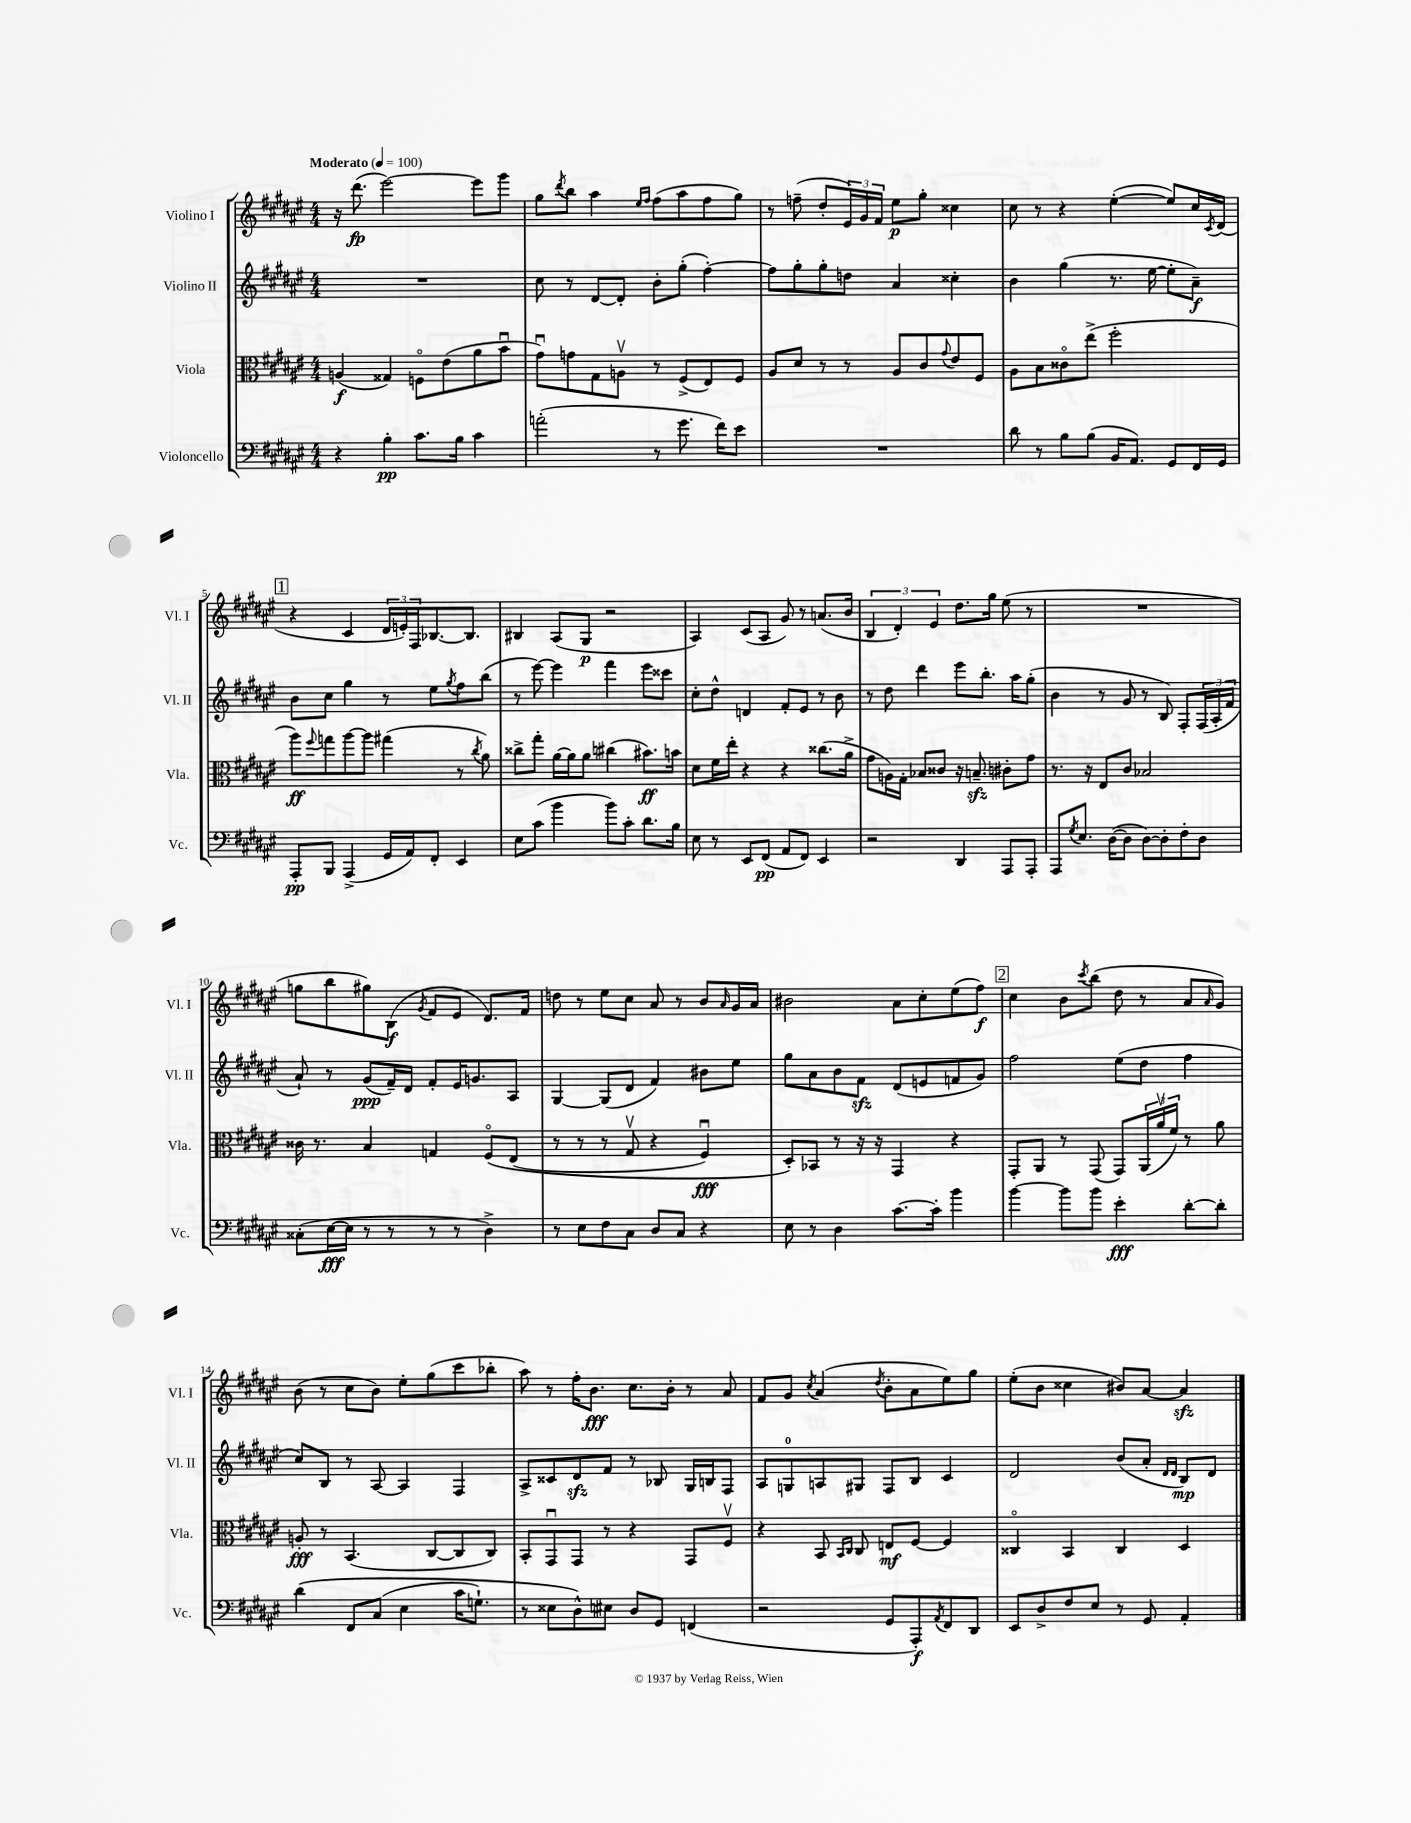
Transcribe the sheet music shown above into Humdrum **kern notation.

**kern	**dynam	**kern	**dynam	**kern	**dynam	**kern	**dynam
*part4	*part4	*part3	*part3	*part2	*part2	*part1	*part1
*staff4	*staff4	*staff3	*staff3	*staff2	*staff2	*staff1	*staff1
*I"Violoncello	*	*I"Viola	*	*I"Violino II	*	*I"Violino I	*
*I'Vc.	*	*I'Vla.	*	*I'Vl. II	*	*I'Vl. I	*
*clefF4	*	*clefC3	*	*clefG2	*	*clefG2	*
*k[f#c#g#d#a#e#]	*	*k[f#c#g#d#a#e#]	*	*k[f#c#g#d#a#e#]	*	*k[f#c#g#d#a#e#]	*
*M4/4	*	*M4/4	*	*M4/4	*	*M4/4	*
*MM100	*	*MM100	*	*MM100	*	*MM100	*
=1	=1	=1	=1	=1	=1	=1	=1
!	!	!	!	!	!	!LO:TX:a:B:t=Moderato	!
4r	.	(4An/	f	1r	.	16r	.
.	.	.	.	.	.	(8.ddd#\	fp
4B'\	pp	4G##X/)	.	.	.	[2eee#\)	.
8.c#\L	.	8Fn\L	.	.	.	.	.
.	.	(8e#\	.	.	.	.	.
16B\Jk	.	.	.	.	.	.	.
4c#\	.	8a#\	.	.	.	8eee#\L]	.
.	.	8bu\J	.	.	.	8ggg#\J	.
=2	=2	=2	=2	=2	=2	=2	=2
(2an'\	.	8g#u\L)	.	8cc#\	.	8gg#\L	.
.	.	.	.	.	.	8qddd#/	.
.	.	8gn\	.	8r	.	8bb\J	.
.	.	8G#\	.	[8d#/L	.	4aa#\	.
.	.	8Anv\J	.	8d#'/J]	.	.	.
.	.	.	.	.	.	16qqee#/LL	.
.	.	.	.	.	.	16qqff#/JJ	.
8r	.	8r	.	8b'\L	.	(8ff#\L	.
8.g#\	.	(8F#^/L	.	(8gg#'\J	.	8aa#\	.
.	.	8E#/)	.	[4ff#'\)	.	8ff#\	.
16f#\KL)	.	.	.	.	.	.	.
8e#\J	.	8F#/J	.	.	.	8gg#\J)	.
=3	=3	=3	=3	=3	=3	=3	=3
1r	.	8A#/L	.	8ff#\L]	.	8r	.
.	.	8d#/J	.	8gg#'\	.	(8ffn~\	.
.	.	8r	.	8gg#'\	.	8dd#'/L	.
.	.	8r	.	8ddn\J	.	24e#/L)	.
.	.	.	.	.	.	24g#/	.
.	.	.	.	.	.	24f#/JJ	.
.	.	8A#/L	.	4a#/	.	8ee#\L	p
.	.	8c#/	.	.	.	8gg#'\J	.
.	.	8qqg#/	.	.	.	.	.
.	.	8e#/	.	4cc##X'\	.	4cc##X\	.
.	.	8F#/J	.	.	.	.	.
=4	=4	=4	=4	=4	=4	=4	=4
8d#\	.	8A#\L	.	4b\	.	8cc#\	.
8r	.	8B\	.	.	.	8r	.
8B\L	.	8c##X\	.	(4gg#\	.	4r	.
(8B\J	.	(8ee#^\J	.	.	.	.	.
16BB/KL	.	2ff#'\	.	8.r	.	([4ee#'\	.
8.AA#/J)	.	.	.	.	.	.	.
.	.	.	.	[16ee#\	.	.	.
8GG#/L	.	.	.	8ee#'\L]	.	8ee#/L])	.
16FF#/L	.	.	.	8a#~\J)	f	16cc#/L	.
.	.	.	.	.	.	8qc#/	.
16GG#/JJ	.	.	.	.	.	(16d#/JJ	.
!!LO:LB:g=z
!!LO:REH:place=s1:t=1
=5	=5	=5	=5	=5	=5	=5	=5
8AAA#'/L	pp	8aa#\L)	ff	8b\L	.	4r	.
.	.	8qqff#/	.	.	.	.	.
8BBB/J	.	8ggn\	.	8cc#\J	.	.	.
(4AAA#^/	.	[8aa#\	.	4gg#\	.	4c#/	.
.	.	8aa#\J]	.	.	.	.	.
16GG#/LL	.	(4gg#X\	.	8r	.	24d#/LL	.
.	.	.	.	.	.	24en'/)	.
16AA#/J)	.	.	.	.	.	.	.
.	.	.	.	.	.	24F#/J	.
8FF#'/J	.	.	.	8ee#\L	.	[8.B-X/	.
.	.	.	.	8qgg#/	.	.	.
4EE#/	.	8r	.	8ff#\	.	.	.
.	.	.	.	.	.	8.B-/J]	.
.	.	8qcc#/	.	.	.	.	.
.	.	8a#\)	.	(8bb\J	.	.	.
=6	=6	=6	=6	=6	=6	=6	=6
8E#\L	.	8cc##X^\L	.	8r	.	4B#X/	.
(8c#\J	.	8gg#'\J	.	[8eee#\)	.	.	.
4b\	.	[16a#\LL	.	4eee#\]	.	(8A#/L	.
.	.	16a#\J]	.	.	.	.	.
.	.	8a#\J	.	.	.	8G#/J	p
8b\L)	.	(4cc#X\	.	4fff#\	.	2r	.
8c#'\J	.	.	.	.	.	.	.
8.d#\L	.	8.b#X\L)	ff	8eee#\L	.	.	.
.	.	.	.	8ccc##X\J	.	.	.
16B\Jk	.	16bn\Jk	.	.	.	.	.
=7	=7	=7	=7	=7	=7	=7	=7
8E#\	.	8d#\L	.	8cc#'\L	.	4A#/)	.
8r	.	16f#\L	.	8dd#^^\J	.	.	.
.	.	16ee#'\JJ	.	.	.	.	.
8EE#/L	.	4r	.	4dn/	.	(8c#/L	.
(8FF#/J	pp	.	.	.	.	8A#/J	.
8AA#/L	.	4r	.	8f#'/L	.	8g#/)	.
8FF#/J)	.	.	.	8e#/J	.	8r	.
4EE#/	.	(8.cc##X\L	.	8r	.	(8.an/L	.
.	.	.	.	8b\	.	.	.
.	.	16a#^\Jk	.	.	.	16b/Jk	.
=8	=8	=8	=8	=8	=8	=8	=8
2r	.	8g#\L	.	8r	.	6B/	.
.	.	16An\L)	.	8dd#\	.	.	.
.	.	.	.	.	.	6d#'/)	.
.	.	16G#'\JJ	.	.	.	.	.
.	.	8B-X/L	.	4ddd#\	.	.	.
.	.	.	.	.	.	6e#/	.
.	.	8c##X/J	.	.	.	.	.
4DD#/	.	16r	.	8eee#\L	.	8.dd#\L	.
.	.	8.Bnzz~/	.	.	.	.	.
.	.	.	.	8.bb'\J	.	.	.
.	.	.	.	.	.	16gg#\Jk	.
8AAA#/L	.	8c#X'\L	.	.	.	(8ee#\	.
.	.	.	.	16aa#\KL	.	.	.
8AAA#'/J	.	8g#\J	.	(8gg#'\J	.	8r	.
=9	=9	=9	=9	=9	=9	=9	=9
8AAA#/L	.	8.r	.	4b\	.	1r	.
8qG#/	.	.	.	.	.	.	.
8.E#/J	.	.	.	.	.	.	.
.	.	16r	.	.	.	.	.
.	.	8E#/L	.	8r	.	.	.
([16D#\KL	.	.	.	.	.	.	.
8D#\J]	.	8c#/J	.	8g#/	.	.	.
[8D#\L)	.	2B-X/	.	8r	.	.	.
8D#'\]	.	.	.	8B/)	.	.	.
8F#'\	.	.	.	8F#'/L	.	.	.
8D#\J	.	.	.	(24F#/L	.	.	.
.	.	.	.	24A#'/	.	.	.
.	.	.	.	24f#/JJ	.	.	.
!!LO:LB:g=z
=10	=10	=10	=10	=10	=10	=10	=10
(8C##X'\L	.	16c##X\	.	8a#`/)	.	8ggn\L	.
.	.	8.r	.	.	.	.	.
[16E#\L	fff	.	.	8r	.	8bb\	.
16E#\JJ]	.	.	.	.	.	.	.
8r	.	4B/	.	(8g#/L	ppp	8gg#X\)	.
8r	.	.	.	16f#~/L)	.	(8B\J	f
.	.	.	.	16d#/JJ	.	.	.
.	.	.	.	.	.	8qg#/	.
8r	.	4Gn/	.	8f#'/L	.	8f#/L	.
8r	.	.	.	16e#/K	.	8e#/J	.
.	.	.	.	8.gn/	.	.	.
4D#^\)	.	(8F#/L	.	.	.	8.d#/L)	.
.	.	(8E#/J	.	8A#/J	.	.	.
.	.	.	.	.	.	16f#/Jk	.
=11	=11	=11	=11	=11	=11	=11	=11
8r	.	8r	.	[4G#/	.	8ddn\	.
8E#\L	.	8r	.	.	.	8r	.
8F#\	.	8r	.	(8G#/L]	.	8ee#\L	.
8C#\J	.	8G#v/	.	8d#/J	.	8cc#\J	.
8D#/L	.	4r	.	4f#/)	.	8a#/	.
8C#/J	.	.	.	.	.	8r	.
4r	.	4F#u/)	fff	8b#X\L	.	8b/L	.
.	.	.	.	.	.	16qqa#/	.
.	.	.	.	8ee#\J	.	16g#/L	.
.	.	.	.	.	.	16a#/JJ	.
=12	=12	=12	=12	=12	=12	=12	=12
8E#\	.	8D#'/L)	.	8gg#\L	.	2b#X\	.
8r	.	8BB-X/J	.	8a#\	.	.	.
4D#\	.	8r	.	8b\	.	.	.
.	.	16r	.	8f#zz\J	.	.	.
.	.	16r	.	.	.	.	.
[8.c#\L	.	4GG#/	.	(8d#/L	.	8a#\L	.
.	.	.	.	8en/	.	8cc#'\	.
16c#'\Jk]	.	.	.	.	.	.	.
4b\	.	4r	.	8fn/	.	(8ee#\	.
.	.	.	.	8g#/J)	.	8ff#\J)	f
!!LO:REH:place=s1:t=2
=13	=13	=13	=13	=13	=13	=13	=13
[4b\	.	8GG#'/L	.	2ff#\	.	4cc#\	.
.	.	8AA#/J	.	.	.	.	.
8b\L]	.	8r	.	.	.	8b\L	.
.	.	.	.	.	.	8qccc#/	.
8b\J	.	(8GG#/	.	.	.	(8bb\J	.
4e#'\	fff	8GG#/L)	.	(8ee#\L	.	8dd#\	.
.	.	(24AA#/L	.	8dd#\J	.	8r	.
.	.	24a#v/	.	.	.	.	.
.	.	24f#/JJ)	.	.	.	.	.
[8d#'\L	.	8r	.	4ff#\	.	8a#/L	.
.	.	.	.	.	.	16qqa#/	.
8d#'\J]	.	8a#\	.	.	.	8g#/J)	.
!!LO:LB:g=z
=14	=14	=14	=14	=14	=14	=14	=14
(4d#\	.	8An'/	fff	8cc#/L)	.	(8b\	.
.	.	8r	.	8B/J	.	8r	.
8FF#/L	.	(4.BB/	.	8r	.	8cc#\L	.
(8C#/J	.	.	.	[8A#/	.	8b\J)	.
4E#\	.	.	.	4A#/]	.	8ee#'\L	.
.	.	[8C#/L	.	.	.	(8gg#\	.
16c#\KL	.	8C#/]	.	4F#/	.	8ccc#\	.
8.Gn`\J)	.	.	.	.	.	.	.
.	.	8C#/J)	.	.	.	8bb-X'\J	.
=15	=15	=15	=15	=15	=15	=15	=15
8r	.	8BB'/L	.	8A#^/L	.	8aa#\)	.
8E##X\L	.	8GG#u/	.	8c##X/	.	8r	.
8D#^^\)	.	8GG#/J	.	8d#zz/	.	16ff#'\KL	.
.	.	.	.	.	.	8.b\J	fff
8E#X\J	.	8r	.	8f#/J	.	.	.
8D#/L	.	4r	.	8r	.	8.cc#\L	.
8GG#/J	.	.	.	8B-X/	.	.	.
.	.	.	.	.	.	16b'\Jk	.
(4FFn/	.	8GG#/L	.	16G#/LL	.	8r	.
.	.	.	.	16Bn/J	.	.	.
.	.	8F#v/J	.	8F#/J	.	8a#/	.
=16	=16	=16	=16	=16	=16	=16	=16
2r	.	4r	.	8A#/L	.	8f#/L	.
.	.	.	.	8Gn/	.	8g#/J	.
.	.	.	.	.	.	8qcc#/	.
.	.	8BB/	.	8An/	.	(4a#/	.
.	.	16qqBB/LL	.	.	.	.	.
.	.	16qqC#/JJ	.	.	.	.	.
.	.	8C#/	.	8G#X/J	.	.	.
.	.	.	.	.	.	8qdd#/	.
8GG#/L	.	8En/L	mf	8F#/L	.	8b'\L	.
8AAA#'/)	f	[8F#/J	.	8B/J	.	8a#\	.
8qAA#/	.	.	.	.	.	.	.
8FF#/	.	4F#/]	.	4c#/	.	8ee#\)	.
8DD#/J	.	.	.	.	.	8gg#\J	.
=17	=17	=17	=17	=17	=17	=17	=17
8EE#/L	.	4C##X/	.	2d#/	.	(8ee#'\L	.
8D#^/	.	.	.	.	.	8b\J	.
8F#/	.	4BB/	.	.	.	4cc##X\	.
8E#/J	.	.	.	.	.	.	.
8r	.	4C##/	.	(8b/L	.	8b#X/L)	.
8GG#/	.	.	.	8a#'/J	.	[8a#/J	.
.	.	.	.	16qqd#/LL	.	.	.
.	.	.	.	16qqd#/JJ	.	.	.
4AA#'/	.	4D#/	.	8B/L)	mp	4a#zz/]	.
.	.	.	.	8d#/J	.	.	.
==	==	==	==	==	==	==	==
*-	*-	*-	*-	*-	*-	*-	*-
